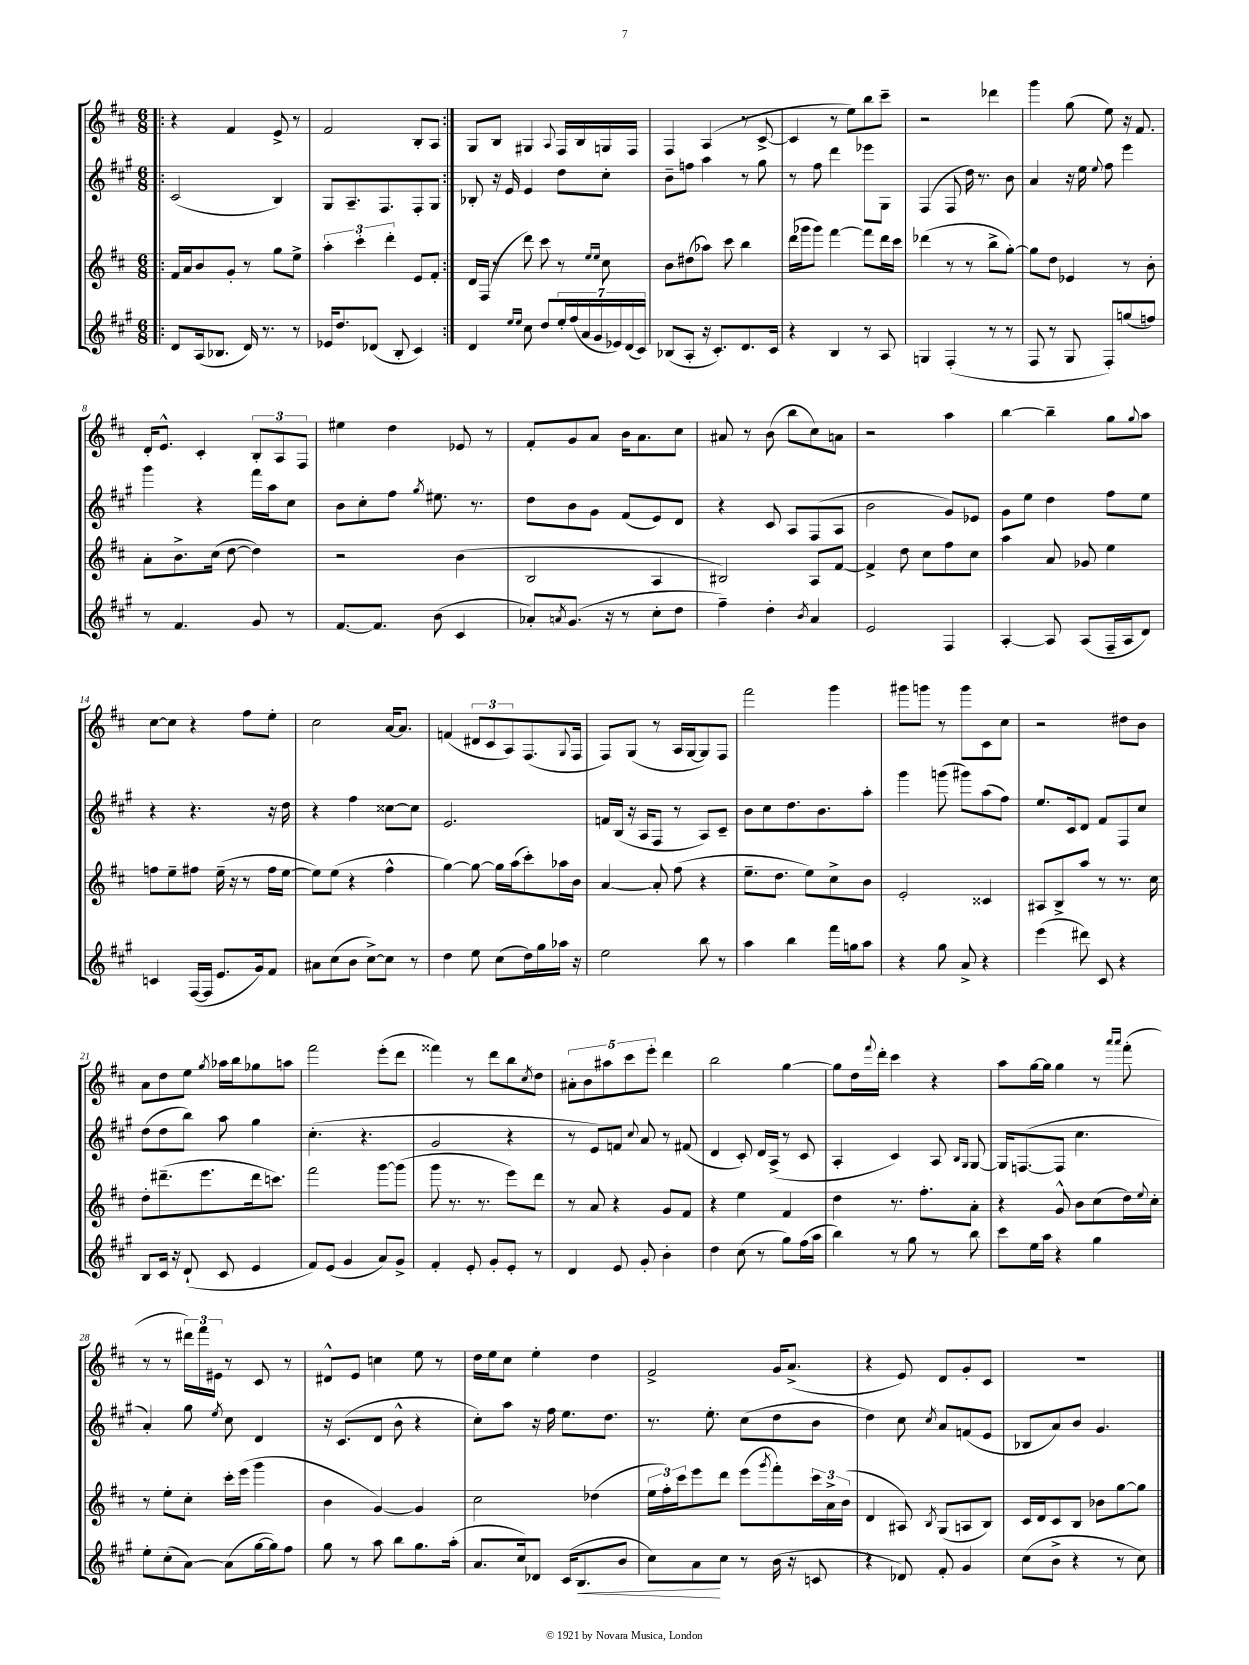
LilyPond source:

<<
\new StaffGroup <<
\new Staff = "s0" {
    \clef treble \key d \major \numericTimeSignature \time 6/8
    \repeat volta 2 { \bar ".|:" r4 fis'4 e'8-> r8 |
    fis'2 b8-. a8 | }
    g8 b8 gis4 \appoggiatura { a8 } fis16 b16 g16 fis16 |
    fis4 a4( r8 cis'8~-> |
    cis'4 r8 e''8) b''8 cis'''8-- |
    r2 des'''4 |
    g'''4 g''8( e''8) r16 fis'8. |
    d'16-. e'8.-^ cis'4-. \tuplet 3/2 { b8-. a8 fis8 } |
    eis''4 d''4 ees'8 r8 |
    fis'8-. g'8 a'8 b'16 a'8. cis''8 |
    ais'8 r8 b'8( b''8 cis''8) a'8 |
    r2 a''4 |
    b''4~ b''4-- g''8 \appoggiatura { g''8 } a''8 |
    cis''8~ cis''8 r4 fis''8 e''8-. |
    cis''2 a'16~ a'8. |
    f'4( \tuplet 3/2 { dis'8 cis'8 a8) } fis8.( \appoggiatura { g8 } fis16 |
    fis8) g8( r8 a16 g16~ g8) fis8 |
    fis'''2 g'''4 |
    gis'''8 g'''8 r8 g'''8 cis'8 cis''8 |
    r2 dis''8 b'8 |
    a'8 d''8 e''8 \acciaccatura { g''8 } aes''16 b''16 ges''8 a''8 |
    fis'''2 e'''8-.( d'''8 |
    fisis'''4) r8 d'''8 b''8 \acciaccatura { cis''8 } d''8 |
    \tuplet 5/4 { ais'8-. b'8 ais''8 cis'''8 e'''8-. } d'''4 |
    b''2 g''4~ |
    g''8 d''16 \appoggiatura { fis'''8 } d'''16-. cis'''4 r4 |
    a''8 g''16~ g''16 g''4 r8 \grace { a'''16 a'''16 } fis'''8-.( |
    r8 r8 \tuplet 3/2 { dis'''16) fis'''16 eis'16 } r8 cis'8 r8 |
    dis'8-^ e'8 c''4 e''8 r8 |
    d''16 e''16 cis''8 e''4-. d''4 |
    fis'2-> g'16 a'8.->( |
    r4 e'8) d'8 g'8-. cis'8 |
    R2. \bar "|." |
}
\new Staff = "s1" {
    \clef treble \key a \major \numericTimeSignature \time 6/8
    \repeat volta 2 { \bar ".|:" cis'2( b4) |
    gis8 a8.-- fis8. fis8-. gis8 | }
    bes8-. r16 e'16 e'4 d''8 cis''8-. |
    b'8-- f''8 a''4 r8 gis''8 |
    r8 fis''8 d'''4 ees'''8 gis8 |
    fis4( fis8 d''16) r8. b'8 |
    a'4 r16 e''16 \appoggiatura { e''8 } fis''8 e'''4 |
    gis'''4 r4 fis'''16 a''16 cis''8 |
    b'8 cis''8-. fis''8 \acciaccatura { gis''8 } eis''8. r8. |
    d''8 b'8 gis'8 fis'8( e'8) d'8 |
    r4 cis'8 a8 fis8( a8 |
    b'2 gis'8) ees'8 |
    gis'8 e''8 d''4 fis''8 e''8 |
    r4 r4. r16 d''16 |
    r4 fis''4 cisis''8~ cisis''8 |
    e'2. |
    f'16 b16( r16 a16 fis8 r8 a8) cis'8-- |
    b'8 cis''8 d''8. b'8. a''8-. |
    gis'''4 g'''8( gis'''8) a''8( fis''8) |
    e''8. cis'16 d'8 fis'8 fis8 cis''8 |
    d''8( d''8 b''8) a''8 gis''4 |
    cis''4.-.( r4. |
    gis'2 r4 |
    r8 e'8) f'8 \appoggiatura { cis''8 } a'8 r8 fis'8( |
    d'4 cis'8-.) d'16 a16->( r8 cis'8 |
    a4-. cis'4) a8 \grace { b16 gis16 } gis8~ |
    gis16 f8.~( f8 cis''4. |
    a'4-.) gis''8 \acciaccatura { e''8 } cis''8 d'4 |
    r16 cis'8.( d'8 b'8-^ r4 |
    cis''8-.) a''8 r16 fis''16 e''8. d''8. |
    r8. e''8.-. cis''8( d''8 b'8 |
    d''4) cis''8 \acciaccatura { cis''8 } a'8 f'8( e'8 |
    bes8 a'8) b'8 gis'4. \bar "|." |
}
\new Staff = "s2" {
    \clef treble \key d \major \numericTimeSignature \time 6/8
    \repeat volta 2 { \bar ".|:" fis'16 a'16 b'8 g'8-. r8 g''8 e''8-> |
    \tuplet 3/2 { a''4-. cis'''4-. d'''4-. } e'8 fis'8-. | }
    d'16 fis16( r8 d'''8) cis'''8 r8 \grace { e''16 e''16 } cis''8 |
    b'8 dis''8( aes''8) cis'''8 b''4 |
    d'''16( ges'''16 ges'''8) fis'''4~ fis'''8 d'''16 cis'''16 |
    des'''4( r8 r8 b''8-> g''8~-.) |
    g''8 d''8 ees'4 r8 b'8-. |
    a'8-. b'8.-> cis''16( d''8~ d''4) |
    r2 b'4( |
    b2 a4 |
    bis2) a8 fis'8~ |
    fis'4-> d''8 cis''8 fis''8 cis''8 |
    a''4 a'8 ges'8 e''4 |
    f''8 e''8-- fis''8 e''16--( r16 r8 fis''16 e''16~ |
    e''8) e''8( r4 fis''4-^ |
    g''4~) g''8~ g''16 a''16( cis'''8-.) aes''16 b'16 |
    a'4~ a'8-. fis''8( r4 |
    e''8.-- d''8. e''8) cis''8-> b'8 |
    e'2-. cisis'4 |
    ais8 b8-> a''8 r8 r8. cis''16 |
    d''8-. dis'''8.--( e'''8. dis'''16 c'''8.) |
    fis'''2 g'''8~ g'''8( |
    g'''8 r8. r8. e'''8) d'''8 |
    r8 a'8 r4 g'8 fis'8 |
    r4 e''4 fis'4 |
    d''4 r8. fis''8.-. a'8-. |
    r4 g'8-^ b'8 cis''8( d''16) \appoggiatura { e''8 } cis''16-. |
    r8 e''8-. cis''8-. cis'''16-. e'''16( g'''4 |
    b'4 g'4~) g'4 |
    cis''2 des''4( |
    \tuplet 3/2 { e''16 fis''16-.) cis'''16 } e'''8 d'''8 e'''8( \acciaccatura { g'''8 } fis'''8-.) \tuplet 3/2 { cis'''16 a'16-> b'16( } |
    d'4 ais8) \acciaccatura { b8 } g8( a8 b8) |
    cis'16 d'16 cis'8 b8 bes'8 g''8~ g''8 \bar "|." |
}
\new Staff = "s3" {
    \clef treble \key a \major \numericTimeSignature \time 6/8
    \repeat volta 2 { \bar ".|:" d'8 a16( bes8. d'16) r8. r8 |
    ees'16 d''8. des'8( b8-. cis'4) | }
    d'4 \grace { e''16 e''16 } cis''8 d''8 \tuplet 7/4 { e''16-. fis''16( a'16 gis'16 ees'16) d'16( cis'16) } |
    bes8( a8-. r16 cis'8.-.) d'8. cis'16 |
    r4 b4 r8 a8 |
    g4 fis4-.( r8 r8 |
    fis8 r8 gis8 fis8-.) g''8( f''8) |
    r8 fis'4. gis'8 r8 |
    fis'8.~ fis'8. b'8( cis'4 |
    aes'8-.) \acciaccatura { a'8 } gis'8.( r16 r8 cis''8-. d''8 |
    fis''4--) d''4-. \acciaccatura { b'8 } a'4 |
    e'2 fis4 |
    a4~-. a8 a8( fis16-- a16 d'8) |
    c'4 fis16~( fis16 e'8. gis'16) fis'8 |
    ais'8 cis''8( b'8 cis''8~->) cis''8 r8 |
    d''4 e''8 cis''8( d''16) gis''16 aes''16 r16 |
    e''2 b''8 r8 |
    a''4 b''4 fis'''16 g''16 a''8 |
    r4 gis''8 a'8-> r4 |
    e'''4( dis'''8) cis'8 r4 |
    b8 cis'16 r16 d'8-!( cis'8 e'4 |
    fis'8) e'8( gis'4 a'8) gis'8-> |
    fis'4-. e'8-. gis'8-. e'8-. r8 |
    d'4 e'8 gis'8-. b'4-. |
    d''4 cis''8( r8 gis''8) fis''16( a''16 |
    b''4) r8 gis''8 r8 b''8 |
    cis'''8 e''16 a''16 r4 gis''4 |
    e''8-. cis''8-.( a'8~) a'8( gis''16~ gis''16) fis''8 |
    gis''8 r8 a''8 b''8 gis''8. a''16-.( |
    a'8. cis''16) des'8 cis'16( b8.\< b'8 |
    cis''8) a'8\! cis''8 r8 b'16( r16 c'8 |
    r4 des'8) fis'8-. gis'4 |
    cis''8( b'8-> r4 r8 cis''8) \bar "|." |
}
>>
>>
